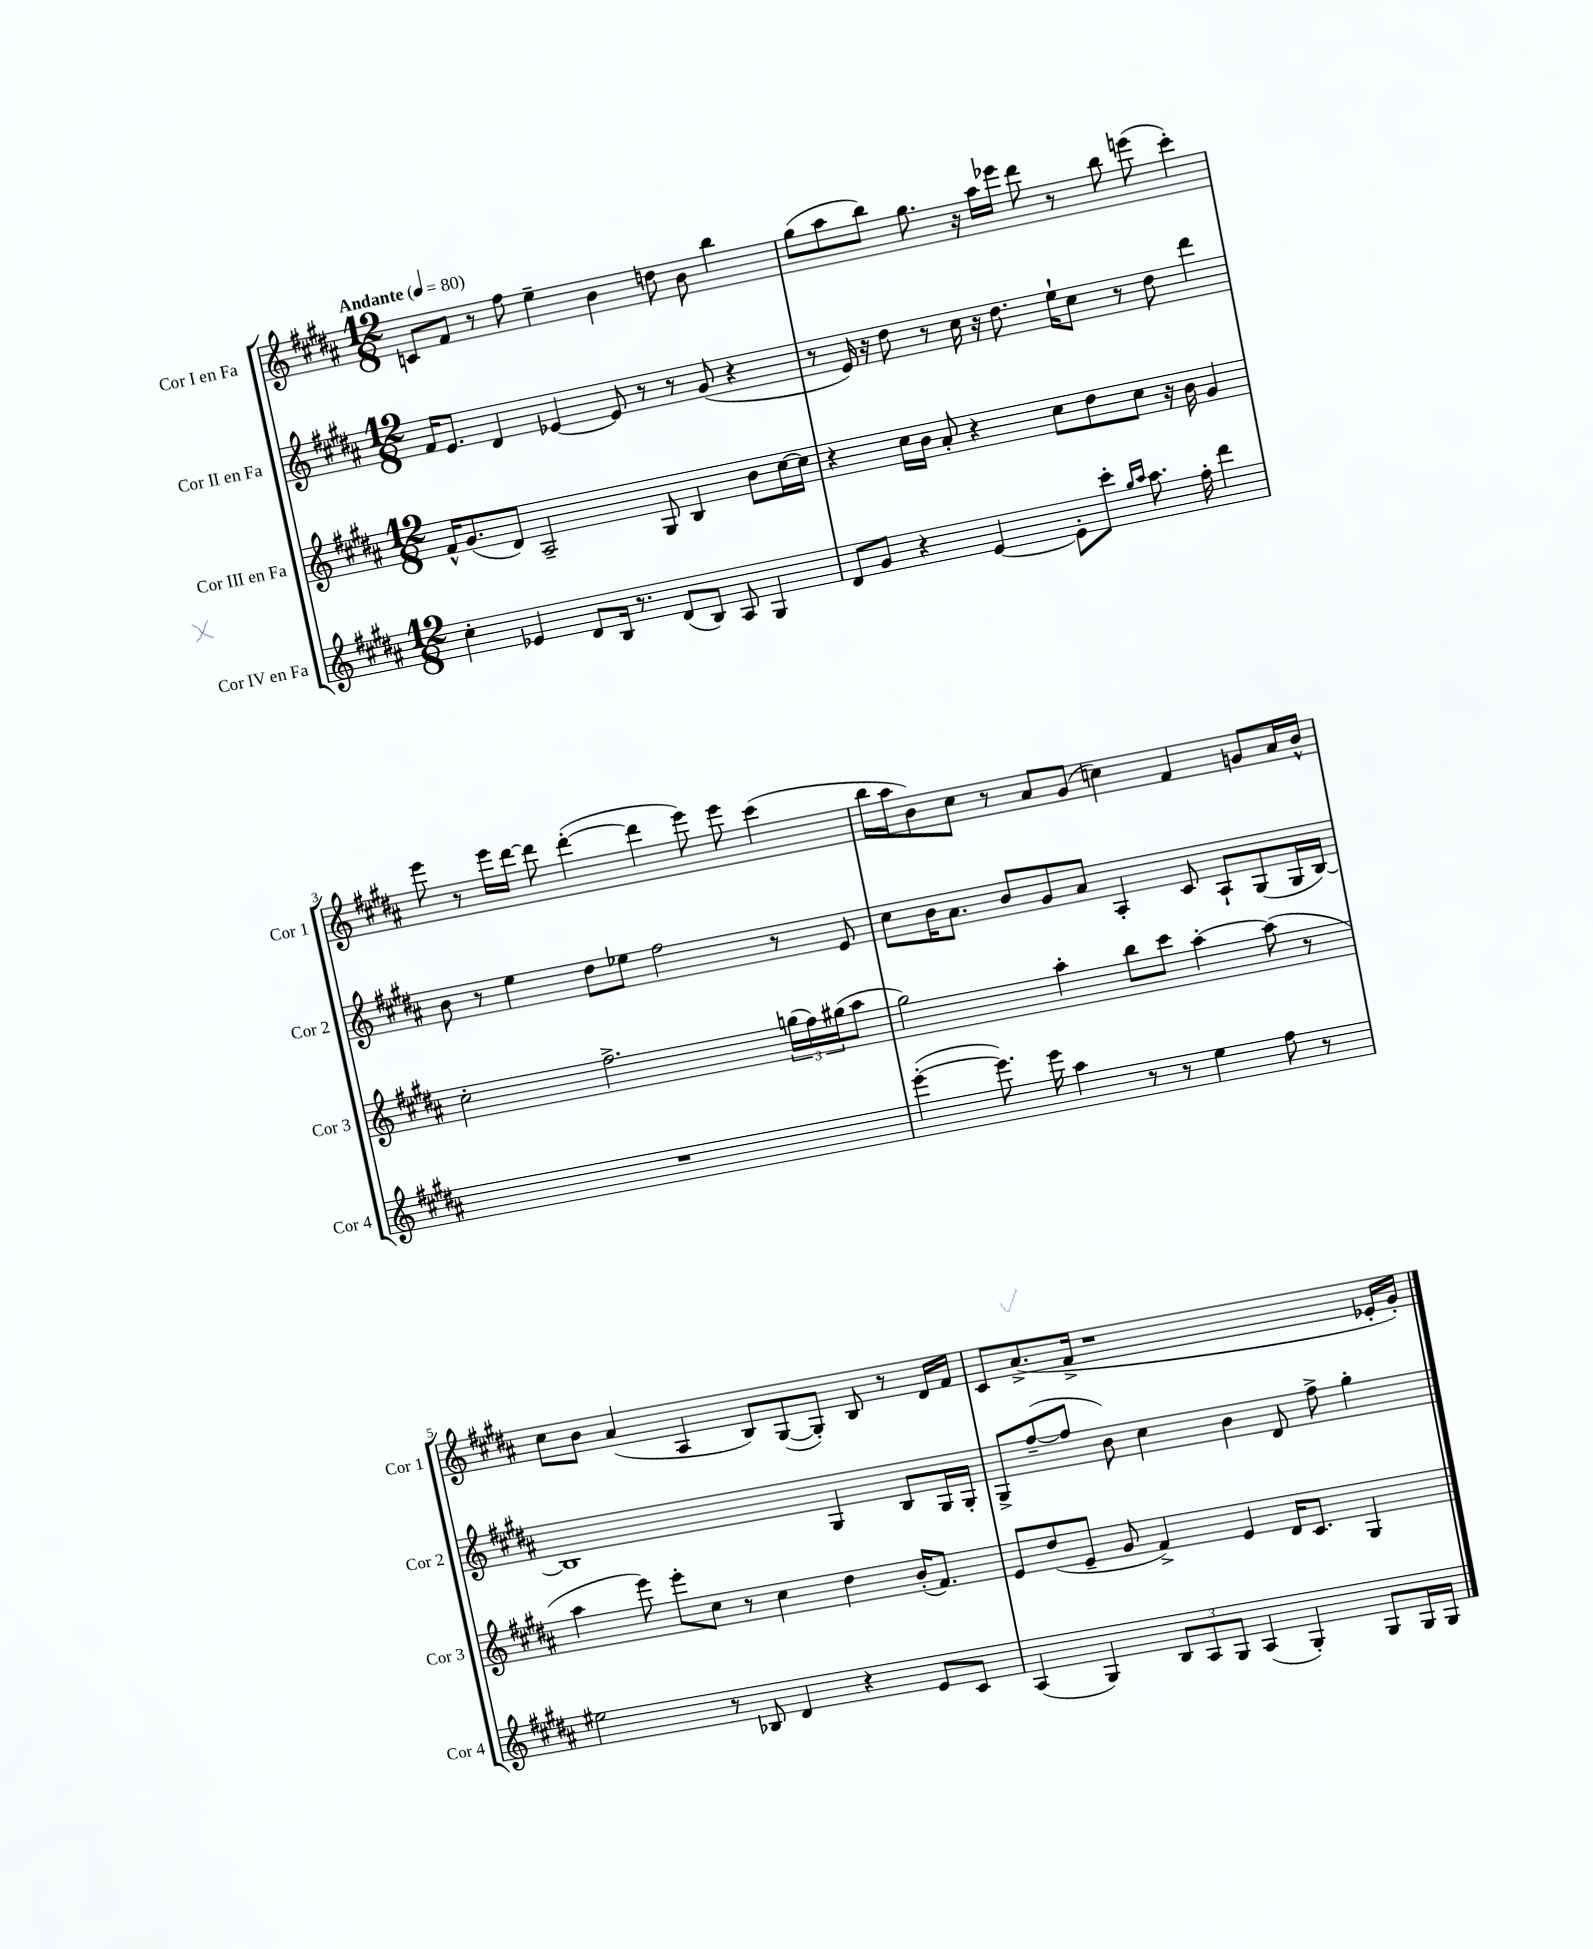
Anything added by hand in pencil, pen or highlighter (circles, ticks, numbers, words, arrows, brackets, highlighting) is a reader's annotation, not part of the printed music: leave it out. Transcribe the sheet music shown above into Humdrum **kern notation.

**kern	**kern	**kern	**kern
*part4	*part3	*part2	*part1
*staff4	*staff3	*staff2	*staff1
*I"Cor IV en Fa	*I"Cor III en Fa	*I"Cor II en Fa	*I"Cor I en Fa
*I'Cor 4	*I'Cor 3	*I'Cor 2	*I'Cor 1
*clefG2	*clefG2	*clefG2	*clefG2
*k[f#c#g#d#a#]	*k[f#c#g#d#a#]	*k[f#c#g#d#a#]	*k[f#c#g#d#a#]
*M12/8	*M12/8	*M12/8	*M12/8
*MM80	*MM80	*MM80	*MM80
=1	=1	=1	=1
!	!	!	!LO:TX:a:B:t=Andante
4cc#'\	16f#^^/KL	16f#/KL	8cn/L
.	(8.g#/	8.e/J	.
.	.	.	8f#/J
4e-X/	8d#/J)	4d#/	8r
.	2A#~/	.	8ff#\
8d#/L	.	[4e-X/	4ee~\
16B/Jk	.	.	.
8.r	.	.	.
.	.	8e-/]	4b\
(8d#/L	8G#/	8r	.
8B/J)	4B/	8r	8ddn\
8A#/	.	(8g#/	8b\
4G#/	8b\L	4r	4bb\
.	[16cc#\L	.	.
.	16cc#\JJ]	.	.
=2	=2	=2	=2
8d#/L	4r	8r	(8gg#\L
8g#/J	.	16e/)	8aa#\
.	.	16r	.
4r	16cc#\LL	8dd#\	8bb\J)
.	16b\JJ	.	.
.	8a#'/	8r	8.gg#\
[4e/	4r	16cc#\	.
.	.	16r	16r
.	.	8.dd#\	16aa#\LL
.	.	.	16eee-X\JJ
8e'\L]	8cc#\L	.	8ddd#\
.	.	16ee`\KL	.
8ccc#'\J	8dd#\	8cc#\J	8r
16qqgg#/LL	.	.	.
16qqaa#/JJ	.	.	.
8.aa#\	8cc#\J	8r	8bb\
.	16r	8dd#\	(8eeen\
16ff#'\	16b\	.	.
4ddd#\	4g#/	4ddd#\	4ccc#'\)
!!LO:LB:g=z
=3	=3	=3	=3
1.r	2cc#'\	8b\	8eee\
.	.	8r	8r
.	.	4ee\	16eee\LL
.	.	.	[16ddd#\JJ
.	.	.	8ddd#\]
.	2.ff#^\	8dd#\L	([4ddd#'\
.	.	8ee-X\J	.
.	.	2ff#\	4ddd#\]
.	.	.	8eee\)
.	.	.	8eee\
.	(24ggn\LL	8r	(4ccc#\
.	24ff#\)	.	.
.	(24gg#X\J	.	.
.	8aa#\J	8e/	.
=4	=4	=4	=4
([4eee'\	2gg#\)	8cc#\L	16bb\LL
.	.	.	16aa#\J
.	.	16b\K	8b\)
.	.	8.a#\J	.
8.eee\])	.	.	8cc#\J
.	.	8b/L	8r
16eee\	.	.	.
4aa#\	4aa#'\	8g#/	8a#/L
.	.	8a#/J	(8g#/J
8r	8bb\L	4A#'/	4ccn\)
8r	8ccc#\J	.	.
4ee\	[4aa#'\	8c#/	4f#/
.	.	8A#`/L	.
8ff#\	(8aa#\]	(8G#/	8gn/L
8r	8r	16G#/L	16a#/L
.	.	[16B/JJ)	16b^^/JJ
!!LO:LB:g=z
=5	=5	=5	=5
2ee#X\	4aa#\	1B]	8cc#\L
.	.	.	8b\J
.	8eee\)	.	(4a#/
.	8eee'\L	.	.
8r	8cc#\J	.	4A#/
8B-X/	8r	.	.
4d#/	4cc#\	.	8B/L)
.	.	.	([8G#/
4r	4dd#\	4G#/	8G#'/J])
.	.	.	8B/
8e/L	(16b'/KL	8B/L	8r
.	8.f#/J)	.	.
8c#/J	.	16G#/L	16d#/LL
.	.	16G#'/JJ	16f#/JJ
=6	=6	=6	=6
(4A#/	8e/L	8G#^/L	8c#/L
.	(8dd#/	([8ff#~/	(8.a#^/
4G#/)	8e~/J	8ff#/J]	.
.	.	.	16f#^/Jk
.	8g#/	8b\)	1r
12B/L	4f#^/)	4cc#\	.
12A#/	.	.	.
12G#/J	.	.	.
(4A#/	4e/	4b\	.
4G#'/)	16d#/KL	8d#/	.
.	8.c#/J	.	.
.	.	8ff#^\	.
8G#/L	4G#/	4gg#'\	.
16G#/L	.	.	16e-X'/LL
16G#/JJ	.	.	16g#'/JJ)
==	==	==	==
*-	*-	*-	*-
